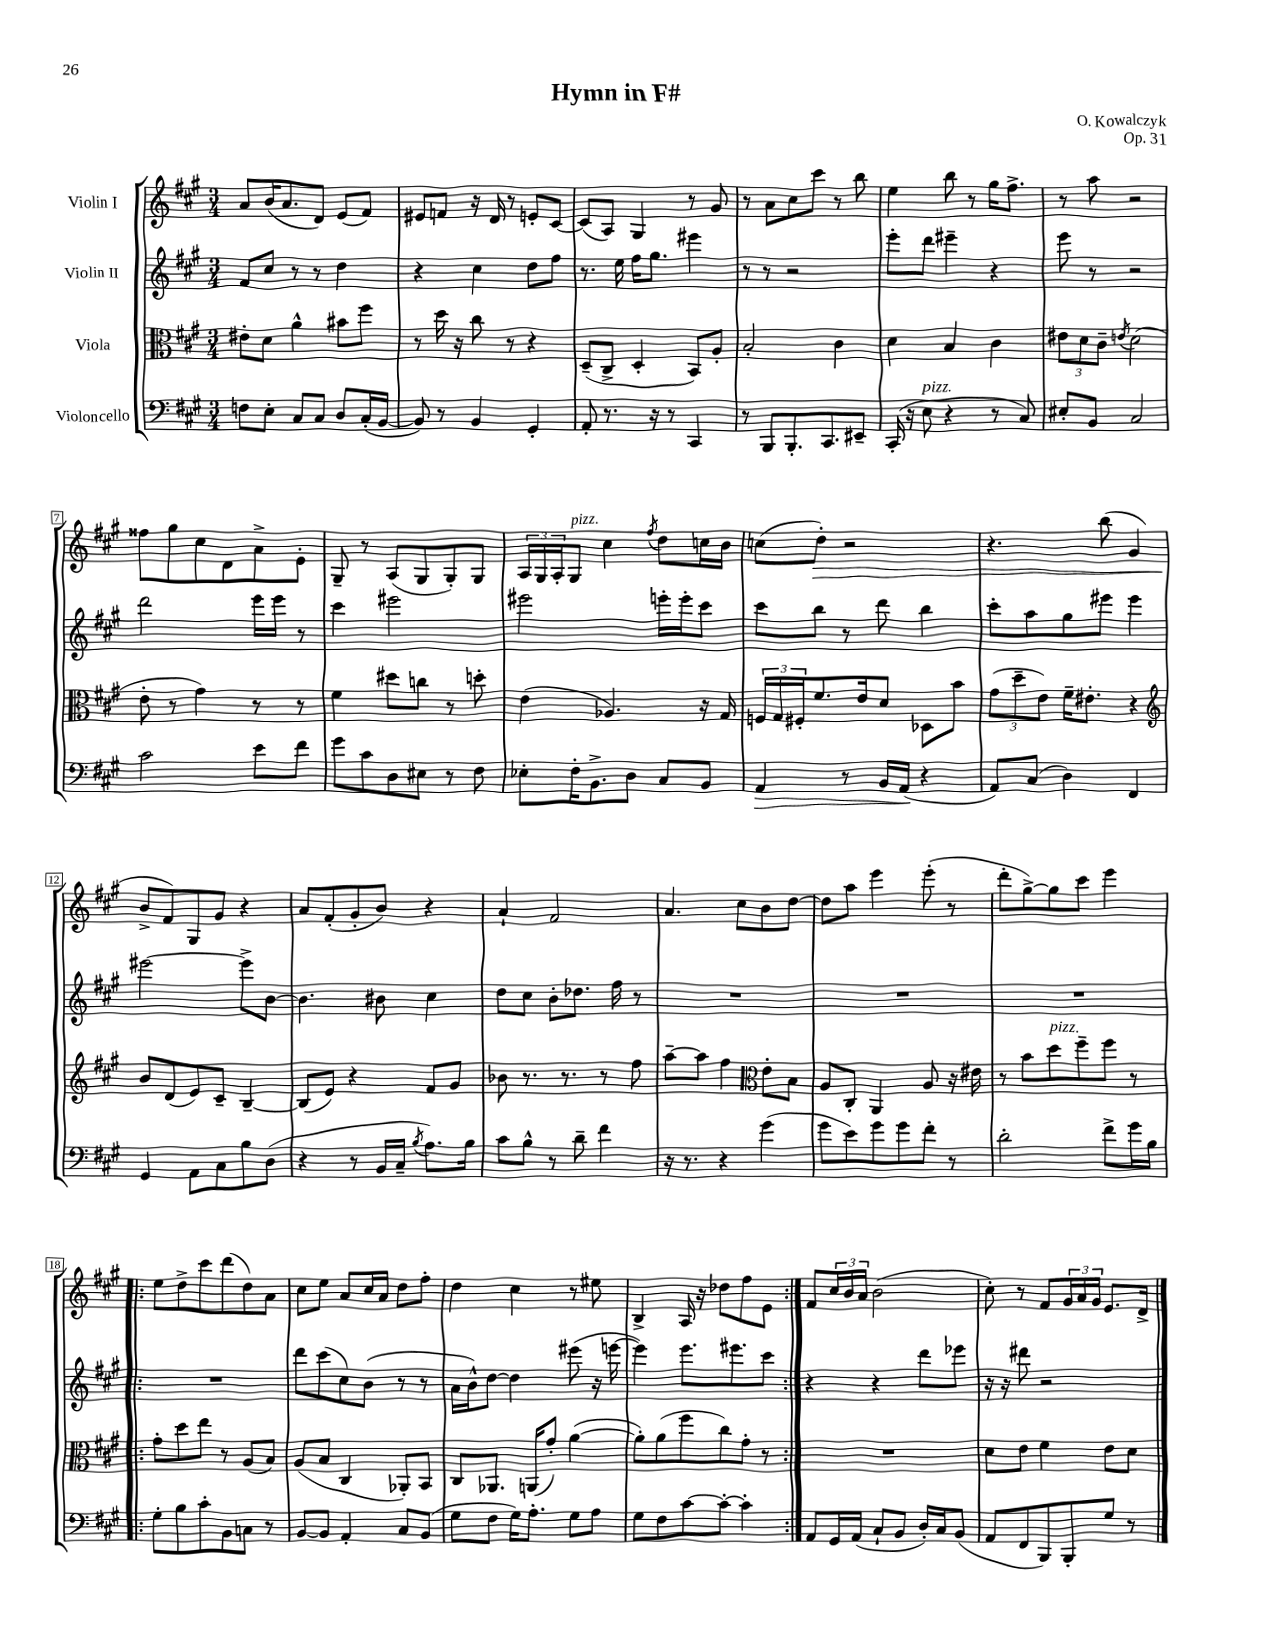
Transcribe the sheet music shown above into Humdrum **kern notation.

**kern	**dynam	**kern	**kern	**kern	**dynam
*part4	*part4	*part3	*part2	*part1	*part1
*staff4	*staff4	*staff3	*staff2	*staff1	*staff1
*I"Violoncello	*	*I"Viola	*I"Violin II	*I"Violin I	*
*clefF4	*	*clefC3	*clefG2	*clefG2	*
*k[f#c#g#]	*	*k[f#c#g#]	*k[f#c#g#]	*k[f#c#g#]	*
*M3/4	*	*M3/4	*M3/4	*M3/4	*
=1	=1	=1	=1	=1	=1
8Fn\L	.	8e#X'\L	8f#/L	8a/L	.
8E'\J	.	8d\J	8cc#/J	(16b/K	.
.	.	.	.	8.a/	.
8C#/L	.	4a^^\	8r	.	.
8C#/J	.	.	8r	8d/J)	.
8D/L	.	8b#X\L	4dd\	(8e/L	.
(16C#'/L	.	8ff#\J	.	8f#/J)	.
[16BB/JJ	.	.	.	.	.
=2	=2	=2	=2	=2	=2
8BB/])	.	8r	4r	8e#X/L	.
8r	.	16dd\	.	8fn/J	.
.	.	16r	.	.	.
4BB/	.	8cc#\	4cc#\	16r	.
.	.	.	.	16d/	.
.	.	8r	.	8r	.
4GG#'/	.	4r	8dd\L	8en'/L	.
.	.	.	8ff#\J	[8c#/J	.
=3	=3	=3	=3	=3	=3
8AA'/	.	(8D~/L	8.r	(8c#/L]	.
8.r	.	8C#^/J	.	8A/J)	.
.	.	.	16ee\	.	.
.	.	4D'/	16ff#\KL	4G#/	.
16r	.	.	8.gg#\J	.	.
8r	.	.	.	.	.
4CC#/	.	8BB/L)	4eee#X\	8r	.
.	.	8A'/J	.	8g#/	.
=4	=4	=4	=4	=4	=4
8r	.	2B'/	8r	8r	.
8BBB/L	.	.	8r	8a\L	.
8.BBB'/	.	.	2r	8cc#\	.
.	.	.	.	8ccc#\J	.
8.CC#/	.	.	.	.	.
.	.	4c#\	.	8r	.
8EE#X~/J	.	.	.	8bb\	.
=5	=5	=5	=5	=5	=5
(16CC#'/	.	4d\	8eee'\L	4ee\	.
16r	.	.	.	.	.
!LO:TX:a:i:t=pizz.	!	!	!	!	!
8E\	.	.	8ddd\J	.	.
4r	.	4B/	4eee#X~\	8bb\	.
.	.	.	.	8r	.
8r	.	4c#\	4r	16gg#\KL	.
.	.	.	.	8.ff#^\J	.
8C#/)	.	.	.	.	.
=6	=6	=6	=6	=6	=6
8E#X'/L	.	12e#X\L	8eee\	8r	.
.	.	12d\	.	.	.
8BB/J	.	.	8r	8aa\	.
.	.	12c#~\J	.	.	.
.	.	8qen/	.	.	.
2C#/	.	(2d\	2r	2r	.
!!LO:LB:g=z
=7	=7	=7	=7	=7	=7
2c#\	.	8e'\	2ddd\	8ff##X\L	.
.	.	8r	.	8gg#\	.
.	.	4g#\)	.	8cc#\	.
.	.	.	.	8d\	.
8e\L	.	8r	16eee\LL	8a^\	.
.	.	.	16eee\JJ	.	.
8f#\J	.	8r	8r	8e'\J	.
=8	=8	=8	=8	=8	=8
8g#\L	.	4f#\	4ccc#\	8G#~/	.
8c#\	.	.	.	8r	.
8D\	.	8dd#X\L	2eee#X\	(8A/L	.
8E#X\J	.	8ccn\J	.	8G#/	.
8r	.	8r	.	8G#'/)	.
8F#\	.	8ddn'\	.	8G#/J	.
=9	=9	=9	=9	=9	=9
8E-X'\L	.	(4e\	2eee#X\	24A/LL	.
.	.	.	.	24G#/	.
.	.	.	.	24A'/J	.
!	!	!	!	!LO:TX:a:i:t=pizz.	!
16F#'\K	.	.	.	8G#/J	.
8.BB^\	.	.	.	.	.
.	.	4.A-X/)	.	4cc#\	.
8D\J	.	.	.	.	.
.	.	.	.	8qff#/	.
8C#/L	.	.	16eeen'\LL	8dd\L	.
.	.	.	16eee'\J	.	.
8BB/J	.	16r	8ccc#\J	16ccn\L	.
.	.	16G#/	.	16b\JJ	.
=10	=10	=10	=10	=10	=10
!	!LO:HP:b	!	!	!	!
4AA/	>	24Fn/LL	8ccc#\L	(8ccn\L	.
.	.	24G#/	.	.	.
.	.	24F#X'/J	.	.	.
!	!	!	!	!	!LO:HP:b
.	.	8.f#/	8bb\J	8dd'\J)	>
8r	.	.	8r	2r	.
.	.	16e/k	.	.	.
16BB/LL	.	8d/J	8ddd\	.	.
(16AA/JJ	.	.	.	.	.
4r	]	8D-X\L	4bb\	.	.
.	.	8b\J	.	.	.
=11	=11	=11	=11	=11	=11
8AA/L)	.	(12g#\L	8ccc#'\L	4.r	.
.	.	12dd~\	.	.	.
(8C#/J	.	.	8aa\	.	.
.	.	12e\J)	.	.	.
4D\)	.	16f#~\KL	8gg#\	.	.
.	.	8.e#X'\J	.	.	.
.	.	.	8eee#X\J	(8bb\	.
4FF#/	.	4r	4eee#\	4g#/	.
!!LO:LB:g=z
=12	=12	=12	=12	=12	=12
*	*	*clefG2	*	*	*
4GG#/	.	8b/L	[2eee#X\	8b^/L	.
.	.	(8d/	.	8f#/)	]
8AA\L	.	8e/)	.	8G#/	.
8C#\	.	8c#~/J	.	8g#/J	.
8B\	.	[4B~/	8eee#^\L]	4r	.
(8D\J	.	.	[8b\J	.	.
=13	=13	=13	=13	=13	=13
4r	.	(8B/L]	4.b\]	8a/L	.
.	.	8e/J)	.	(8f#'/	.
8r	.	4r	.	8g#'/	.
16BB/LL	.	.	8b#X\	8b/J)	.
16C#~/JJ	.	.	.	.	.
8qB/	.	.	.	.	.
8.A\L)	.	8f#/L	4cc#\	4r	.
.	.	8g#/J	.	.	.
16B\Jk	.	.	.	.	.
=14	=14	=14	=14	=14	=14
8c#\L	.	8b-X\	8dd\L	4a`/	.
8B^^\J	.	8.r	8cc#\J	.	.
8r	.	.	8b'\L	2f#/	.
.	.	8.r	.	.	.
8d~\	.	.	8.dd-X\J	.	.
4f#\	.	8r	.	.	.
.	.	.	16ff#\	.	.
.	.	8ff#\	8r	.	.
=15	=15	=15	=15	=15	=15
16r	.	[8aa~\L	2.r	4.a/	.
8.r	.	.	.	.	.
.	.	8aa\J]	.	.	.
4r	.	4ff#\	.	.	.
.	.	.	.	8cc#\L	.
*	*	*clefC3	*	*	*
(4g#\	.	8e'\L	.	8b\	.
.	.	8B\J	.	[8dd\J	.
=16	=16	=16	=16	=16	=16
8g#\L	.	8A/L	2.r	8dd\L]	.
8e\)	.	8C#'/J	.	8aa\J	.
8g#\	.	4AA/	.	4eee\	.
8g#\	.	.	.	.	.
8f#'\J	.	8A/	.	(8eee'\	.
8r	.	16r	.	8r	.
.	.	16e#X\	.	.	.
=17	=17	=17	=17	=17	=17
2d'\	.	8r	2.r	8ddd'\L	.
.	.	8b\L	.	[8gg#^\)	.
!	!	!LO:TX:a:i:t=pizz.	!	!	!
.	.	8dd\	.	8gg#\]	.
.	.	8ff#~\	.	8ccc#\J	.
8f#^\L	.	8ff#\J	.	4eee\	.
16g#\L	.	8r	.	.	.
16B\JJ	.	.	.	.	.
!!LO:LB:g=z
=18!|:	=18!|:	=18!|:	=18!|:	=18!|:	=18!|:
8G#'\L	.	8g#'\L	2.r	8ee\L	.
8B\	.	8dd\	.	8dd^\	.
8c#'\	.	8ee\J	.	8ccc#\	.
8BB\	.	8r	.	(8ddd\	.
8Cn\J	.	(8A/L	.	8dd\)	.
8r	.	8B/J)	.	8a\J	.
=19	=19	=19	=19	=19	=19
[8BB/L	.	(8A/L	8ddd\L	8cc#\L	.
8BB/J]	.	8B/J	(8ccc#\	8ee\J	.
4AA'/	.	4C#/	8cc#\)	8a/L	.
.	.	.	(8b\J	16cc#/L	.
.	.	.	.	16a/JJ	.
8C#/L	.	8AA-X'/L)	8r	8dd\L	.
(8BB/J	.	8BB/J	8r	8ff#'\J	.
=20	=20	=20	=20	=20	=20
8G#\L	.	8C#/L	16a\LL	4dd\	.
.	.	.	16b^^\J)	.	.
8F#\J	.	8.AA-X/J	[8dd\J	.	.
16G#\KL)	.	.	4dd\]	4cc#\	.
8.A'\J	.	(16AAn/KL	.	.	.
.	.	8g#'/J)	.	.	.
8G#\L	.	([4a\	(8eee#X\	8r	.
8A\J	.	.	16r	8ee#X\	.
.	.	.	[16eeen\	.	.
=21	=21	=21	=21	=21	=21
8G#\L	.	8a'\L])	4eee\])	4B^/	.
8F#\	.	(8a\	.	.	.
[8c#\	.	8ff#\	8.eee\L	16A/	.
.	.	.	.	16r	.
8c#'\J_	.	8cc#\)	.	8dd-X\L	.
.	.	.	8.eee#X\	.	.
4c#'\]	.	8g#'\J	.	8ff#\	.
.	.	8r	8ccc#\J	8e\J	.
=22:|!	=22:|!	=22:|!	=22:|!	=22:|!	=22:|!
8AA/L	.	2.r	4r	8f#/L	.
16GG#/L	.	.	.	24cc#/L	.
.	.	.	.	24b/	.
(16AA/JJ	.	.	.	.	.
.	.	.	.	24a/JJ	.
8C#`/L	.	.	4r	(2b\	.
8BB/J	.	.	.	.	.
16D'/LL)	.	.	8ddd\L	.	.
16C#/J	.	.	.	.	.
(8BB/J	.	.	8eee-X\J	.	.
=23	=23	=23	=23	=23	=23
8AA/L	.	8d\L	16r	8cc#'\)	.
.	.	.	16r	.	.
8FF#/	.	8e\J	8ddd#X\	8r	.
8BBB/)	.	4f#\	2r	8f#/L	.
8BBB'/	.	.	.	24g#/L	.
.	.	.	.	24a/	.
.	.	.	.	24g#/JJ	.
8G#/J	.	8e\L	.	8.e/L	.
8r	.	8d\J	.	.	.
.	.	.	.	16d^/Jk	.
==	==	==	==	==	==
*-	*-	*-	*-	*-	*-
